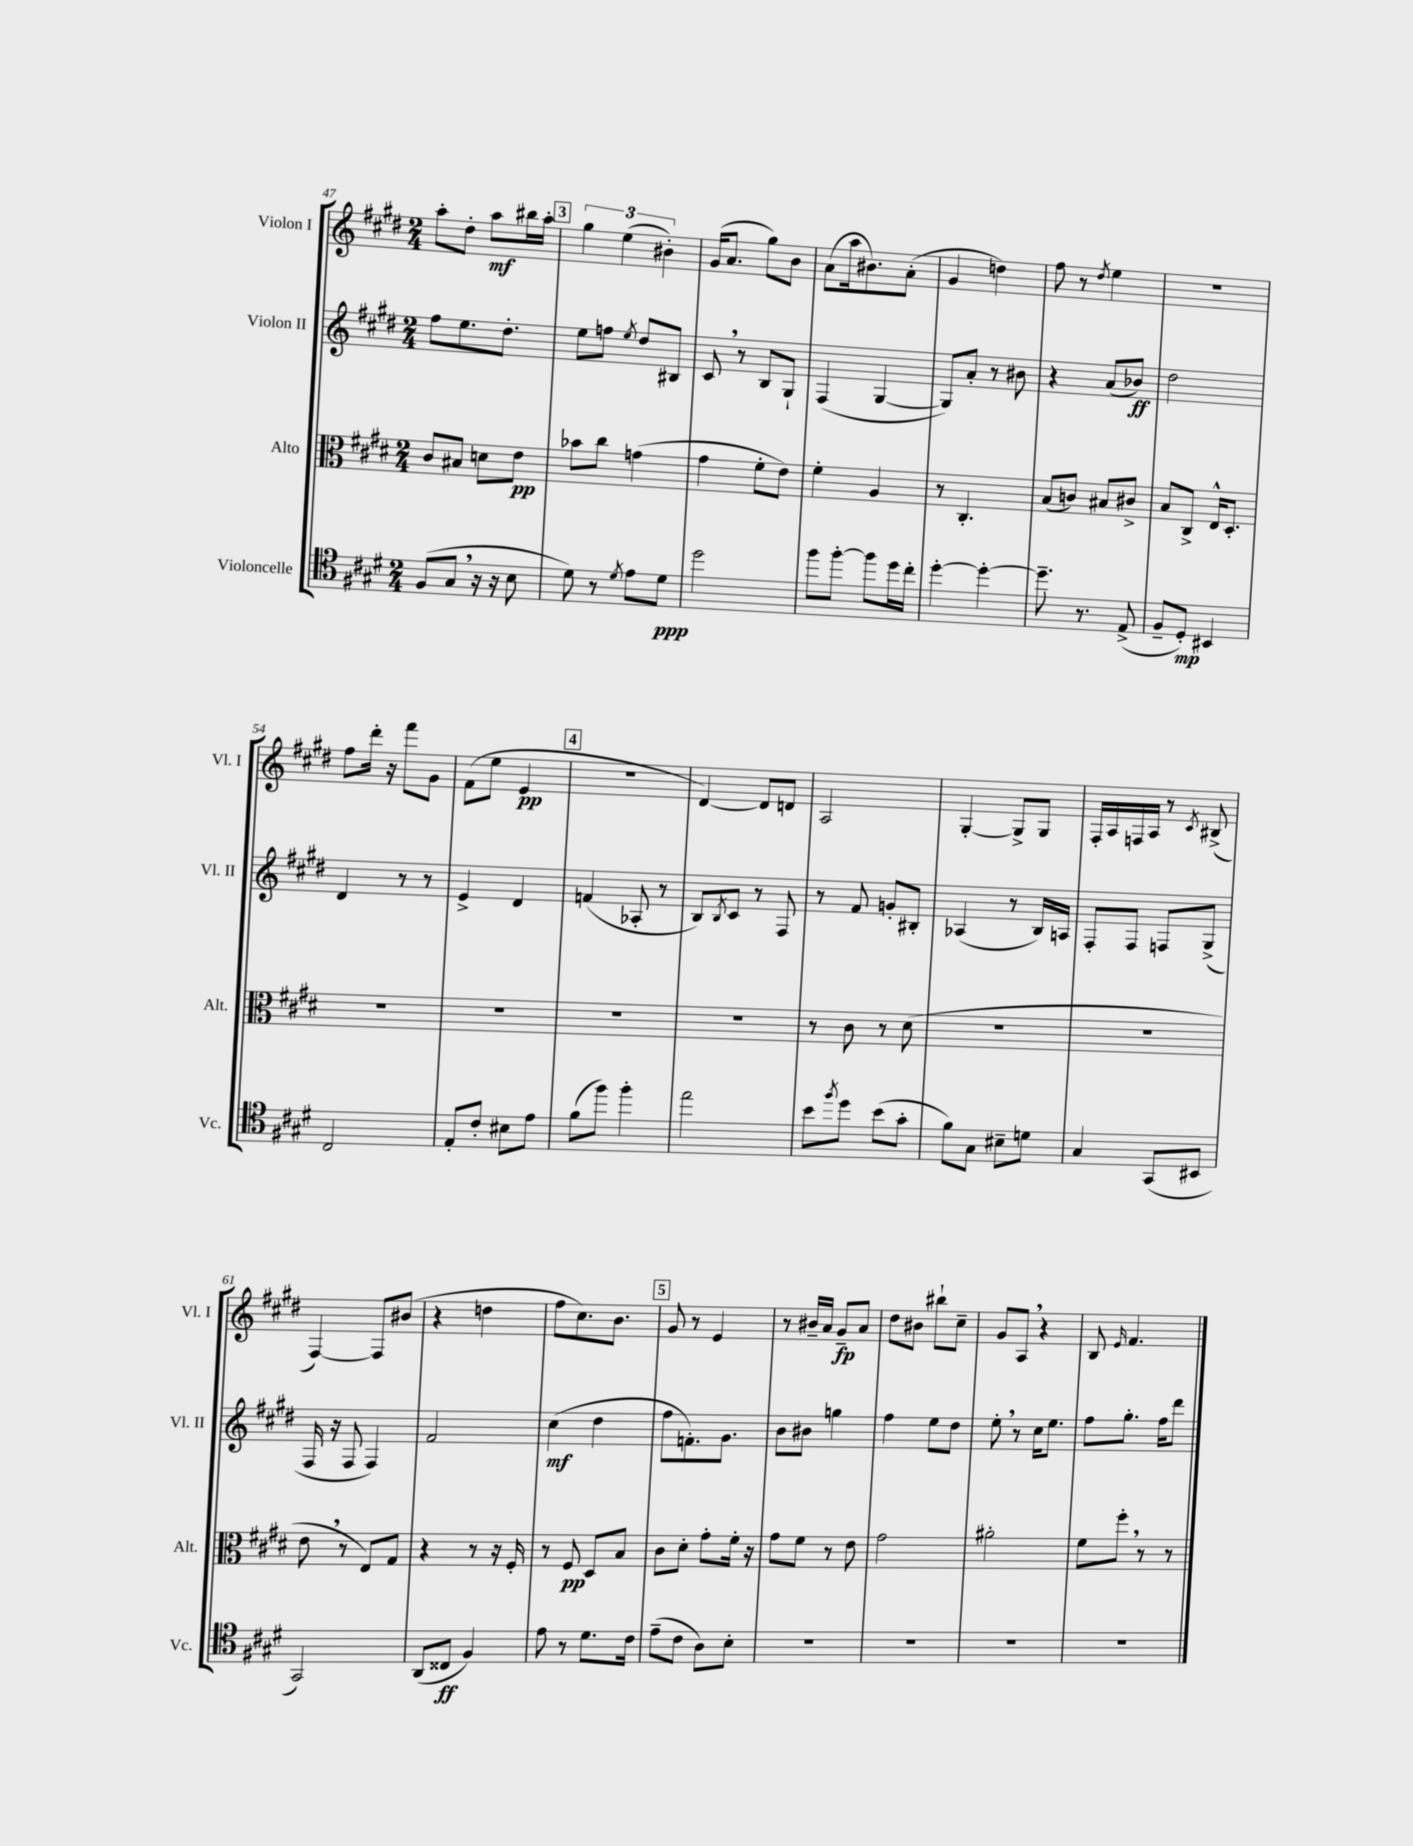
<<
\new StaffGroup <<
\new Staff = "s0" \with { instrumentName = "Violon I" shortInstrumentName = "Vl. I" } {
    \clef treble \key e \major \numericTimeSignature \time 2/4
    a''8-. dis''8-. a''8\mf bis''16 a''16-. |
    \mark \markup { \box "3" } \tuplet 3/2 { gis''4 e''4( bis'4-.) } |
    gis'16( a'8. gis''8) b'8 |
    a'8( a''16 bis'8.) a'8-.( |
    gis'4 d''4) |
    fis''8 r8 \acciaccatura { dis''8 } e''4 |
    r2 |
    fis''8 dis'''16-. r16 fis'''8 gis'8 |
    fis'8( e''8 e'4\pp |
    \mark \markup { \box "4" } r2 |
    dis'4~) dis'8 d'8 |
    a2 |
    gis4~-. gis8-> gis8 |
    fis16-. a16 f16 a16 r8 \acciaccatura { cis'8 } bis8->( |
    fis4~) fis8 bis'8( |
    r4 d''4 |
    fis''8 cis''8.) b'8. |
    \mark \markup { \box "5" } gis'8 r8 e'4 |
    r8 bis'16-- a'16 gis'8--\fp a'8 |
    dis''8 bis'8 bis''8-! cis''8-- |
    gis'8 a8 \breathe r4 |
    b8 \grace { e'16 } fis'4. \bar "|." |
}
\new Staff = "s1" \with { instrumentName = "Violon II" shortInstrumentName = "Vl. II" } {
    \clef treble \key e \major \numericTimeSignature \time 2/4
    fis''8 e''8. dis''8.-. |
    \mark \markup { \box "3" } e''8 f''8 \acciaccatura { e''8 } dis''8 bis8 |
    cis'8 \breathe r8 b8 gis8-! |
    fis4( gis4~ |
    gis8) a'8-. r8 bis'8 |
    r4 a'8( bes'8\ff) |
    dis''2 |
    dis'4 r8 r8 |
    e'4-> dis'4 |
    \mark \markup { \box "4" } f'4( aes8-. r8 |
    b8) \acciaccatura { b8 } cis'8 r8 fis8 |
    r8 fis'8 g'8-. bis8-. |
    aes4( r8 b16) a16 |
    fis8-. fis8 f8 gis8->( |
    fis16 r16 fis8 fis4) |
    fis'2 |
    cis''4\mf( dis''4 |
    \mark \markup { \box "5" } fis''8 f'8.-.) gis'8. |
    b'8 bis'8 g''4 |
    fis''4 e''8 dis''8 |
    e''8-. \breathe r8 cis''16 e''8. |
    fis''8 gis''8.-. fis''16 dis'''8 \bar "|." |
}
\new Staff = "s2" \with { instrumentName = "Alto" shortInstrumentName = "Alt." } {
    \clef alto \key e \major \numericTimeSignature \time 2/4
    cis'8 bis8 d'8 e'8\pp |
    \mark \markup { \box "3" } bes'8 cis''8 g'4( |
    gis'4 fis'8-. e'8) |
    fis'4-. a4 |
    r8 cis4.-. |
    b8( c'8) bis8 cis'8-> |
    b8 cis8-> e16-^ dis8.-. |
    R2 |
    R2 |
    \mark \markup { \box "4" } R2 |
    R2 |
    r8 cis'8 r8 dis'8( |
    r2 |
    r2 |
    e'8 \breathe r8 e8) gis8 |
    r4 r8 r16 fis16-. |
    r8 fis8\pp dis8 b8 |
    \mark \markup { \box "5" } cis'8 dis'8-. gis'8-. fis'16-. r16 |
    gis'8 fis'8 r8 e'8 |
    gis'2 |
    ais'2-. |
    fis'8 fis''8-. \breathe r8 r8 \bar "|." |
}
\new Staff = "s3" \with { instrumentName = "Violoncelle" shortInstrumentName = "Vc." } {
    \clef tenor \key e \major \numericTimeSignature \time 2/4
    fis8( gis8 \breathe r16 r16 b8 |
    \mark \markup { \box "3" } dis'8) r8 \acciaccatura { dis'8 } e'8 dis'8\ppp |
    dis''2 |
    fis''8 fis''8~-. fis''8 dis''16 cis''16-. |
    dis''4~-. dis''4~-. |
    dis''8.-- r8. e8->( |
    fis8-- dis8-.\mp) bis,4 |
    cis2 |
    e8-. cis'8-. bis8 e'8 |
    \mark \markup { \box "4" } fis'8( fis''8) fis''4-. |
    e''2 |
    b'8 \acciaccatura { fis''8 } dis''8 b'8( gis'8-. |
    fis'8) gis8 bis8-- d'8 |
    gis4 gis,8( bis,8 |
    gis,2) |
    a,8( cisis8\ff fis4) |
    e'8 r8 dis'8. cis'16 |
    \mark \markup { \box "5" } e'8--( cis'8 a8) b8-. |
    R2 |
    R2 |
    R2 |
    R2 \bar "|." |
}
>>
>>
\layout { \context { \Score currentBarNumber = #47 } }
